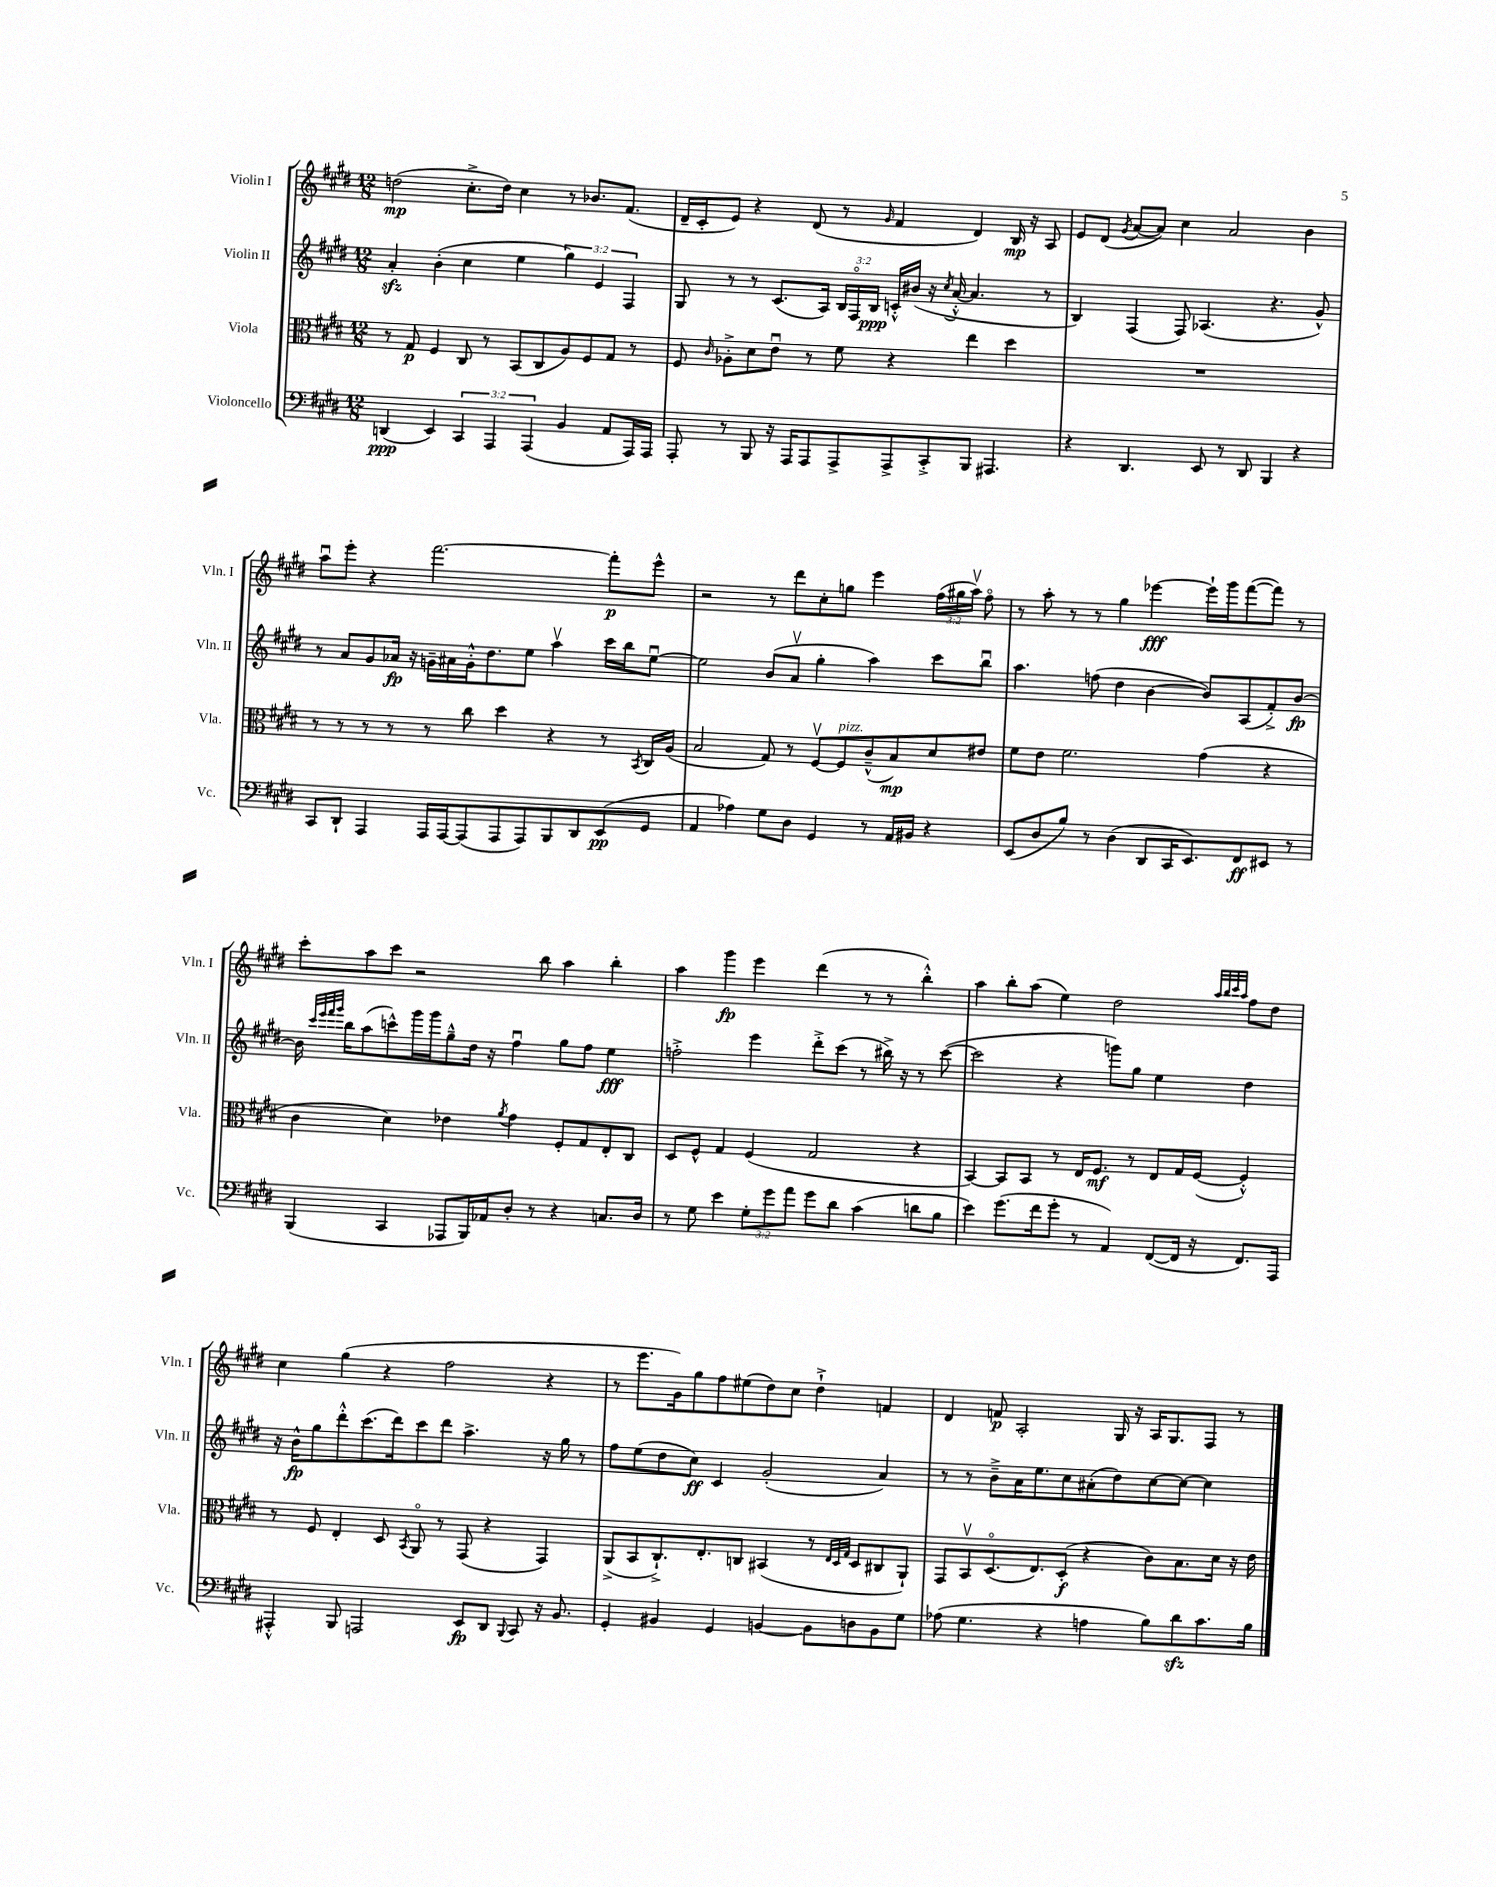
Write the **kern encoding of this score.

**kern	**kern	**kern	**kern
*staff4	*staff3	*staff2	*staff1
*clefF4	*clefC3	*clefG2	*clefG2
*k[f#c#g#d#]	*k[f#c#g#d#]	*k[f#c#g#d#]	*k[f#c#g#d#]
*M12/8	*M12/8	*M12/8	*M12/8
(4DD	8r	4a'	(2dd
.	8G#	.	.
4EE)	4F#	(4b'	.
6CC#	8C#	4cc#	8.cc#'^
.	8r	.	.
6AAA	.	.	.
.	.	.	16dd)
.	(8BB	4ee	4cc#
(6AAA	.	.	.
.	8C#	.	.
4BB	8A)	6gg#)	8r
.	8F#	.	8.b-
.	.	6e	.
8AA	8G#	.	.
.	.	.	(8.f#
.	.	6F#	.
16AAA)	8r	.	.
16AAA	.	.	.
=	=	=	=
8AAA'	8F#	8G#	16d#~
.	.	.	16c#'
.	16qqc#	.	.
8r	8A-'^	8r	8e)
8BBB	8d#	8r	4r
16r	8eu	(8.c#	.
16AAA	.	.	.
8AAA	8r	.	(8d#
.	.	16A)	.
8AAA^	8f#	24B	8r
.	.	24F#o	.
.	.	24B	.
.	.	.	16qqg#
8AAA^	4r	16c'^^	4f#
.	.	(16b#	.
8CC#'^	.	16r	.
.	.	8qcc#	.
.	.	[16a'^^	.
8BBB	4ee	4.a]	4d#)
4.AAA#	.	.	.
.	4dd#	.	16B
.	.	.	16r
.	.	8r	8A
=	=	=	=
4r	1.r	4B)	8e
.	.	.	(8d#
.	.	.	8qg#
4.DD#	.	(4F#	[8a
.	.	.	8a])
.	.	8F#)	4cc#
8EE	.	(4.A-	.
8r	.	.	2a
8DD#	.	.	.
4BBB	.	4.r	.
4r	.	.	4b
.	.	8g#^^)	.
=	=	=	=
8CC#	8r	8r	8aau
8DD#`	8r	8a	8eee'
4AAA	8r	8g#	4r
.	8r	16a-	.
.	.	16r	.
16AAA	8r	16g~	[2.fff#
[16AAA	.	16a#	.
(8AAA]	8cc#	16g'^^	.
.	.	8.dd#	.
8AAA	4dd#	.	.
8AAA)	.	8ee	.
8BBB	4r	4aav	.
8DD#	.	.	.
(8EE	8r	16ccc#	8fff#']
.	.	16bb	.
.	8qBB	.	.
8GG#	16C#	[8eeu	8eee^^
.	(16A	.	.
=	=	=	=
4AA	2B	2ee]	2r
4A-)	.	.	.
8G#	8G#)	(8b	8r
8D#	8r	8av	8ddd#
4GG#	[8F#v	4gg#'	8cc#'
.	8F#]	.	8gg
8r	(8c#~^^	4aa)	4eee
16AA	8B)	.	.
16BB#	.	.	.
4r	8d#	8ccc#	(24ff#
.	.	.	24gg#
.	.	.	24aav)
.	8e#	8bbu	8ff#o
=	=	=	=
(8EE	8f#	4.aa	8r
8D#	8e	.	8aa'
8B)	2.f#	.	8r
8r	.	(8ff	8r
(4D#	.	4dd#	4gg#
8DD#	.	[4b	[4eee-
16CC#	.	.	.
8.EE)	.	.	.
.	(4g#	8b])	16eee-`]
.	.	.	16ggg#
8FF#	.	(8A	([8fff#
8EE#	4r	8f#'^)	8fff#])
8r	.	[8b	8r
=	=	=	=
(4BBB	4c#	16b]	8ccc#'
.	.	32qqccc#	.
.	.	32qqeee	.
.	.	32qqfff#	.
.	.	32qqggg#	.
.	.	16bb	.
.	.	(8aa	8aa
4CC#	4d#)	8ccc^^)	8ccc#
.	.	16ggg#	2r
.	.	16ggg#	.
8AAA-	4e-	8gg#~^^	.
16BBB)	.	16dd#	.
16AA-	.	16r	.
.	8qa	.	.
8D#'	4g#	4ff#u	.
8r	.	.	8bb
4r	8F#'	8gg#	4aa
.	8G#	8ff#	.
8.C	8E'	4ee	4bb'
.	8C#	.	.
16D#	.	.	.
=	=	=	=
8r	8D#	2ff'^	4aa
8G#	8F#^^	.	.
4e	4G#	.	4ggg#
12G#'	(4F#	4eee	4eee
12g#	.	.	.
12a	.	.	.
8g#	2G#	8ddd#'^	(4ddd#
8d#	.	(8ccc#	.
(4c#	.	8r	8r
.	.	16bb#^)	8r
.	.	16r	.
8d	4r	8r	4bb'^^)
8B	.	([8ccc#	.
=	=	=	=
4e)	[4BB)	2ccc#]	4aa
(8.g#	8BB]	.	8bb'
.	8BB	.	(8aa
16f#	.	.	.
8g#'	8r	4r	4ee)
8r	16E	.	.
.	8.F#	.	.
4AA)	.	8ggg)	2dd#
.	8r	8gg#	.
([8FF#	8E	4ee	.
16FF#]	16G#	.	.
16r	([16F#	.	.
.	.	.	32qqaa
.	.	.	32qqbb
.	.	.	32qqccc#
.	.	.	32qqaa
8.FF#)	4F#'^^])	4dd#	8ff#
.	.	.	8dd#
16AAA	.	.	.
=	=	=	=
4AAA#'^^	8r	16r	4cc#
.	.	16b^^	.
.	8F#	8gg#	.
8BBB	4E'	8ddd#'^^	(4gg#
2AAA	.	(8.ccc#	.
.	8D#	.	4r
.	.	16ddd#)	.
.	8qBB	.	.
.	8AAo	8ccc#	.
.	8r	8ddd#	2ff#
8EE	(8GG#	4.aa^	.
8DD#	4r	.	.
8qqBBB	.	.	.
8CC#	.	.	.
16r	4GG#)	16r	4r
8.BB	.	16gg#	.
.	.	8r	.
=	=	=	=
4GG#'	(8AA^	8ff#	8r
.	8BB	(8ee	8.eee
4BB#	8.C#`^)	8dd#	.
.	.	.	16g#)
.	.	8cc#)	8gg#
.	8.E'	.	.
4GG#	.	4c#	8ff#
.	8C	.	(8ee#
[4BB	(4BB#	(2g#'	8dd#)
.	.	.	8cc#
8BB]	8r	.	4dd#`^
.	32qqE	.	.
.	32qqD#	.	.
.	32qqG#	.	.
8D	8D#	.	.
8BB	8C#	4a)	4f
8G#	8AA`)	.	.
=	=	=	=
(8A-	8GG#	8r	4d#
4.G#	8BBv	8r	.
.	(8.D#o	8b~^	8f
.	.	16a	2A'
.	8.E)	8.ee	.
4r	.	.	.
.	(8D#'	8cc#	.
4A	4r	(8a#'	.
.	.	8dd#)	16G#
.	.	.	16r
8B)	8c#)	[8cc#	16A
.	.	.	8.G#
8d#	8.B	8cc#_	.
8.c#	.	4cc#]	8F#
.	16d#	.	.
.	16r	.	8r
16B	16e	.	.
==	==	==	==
*-	*-	*-	*-
